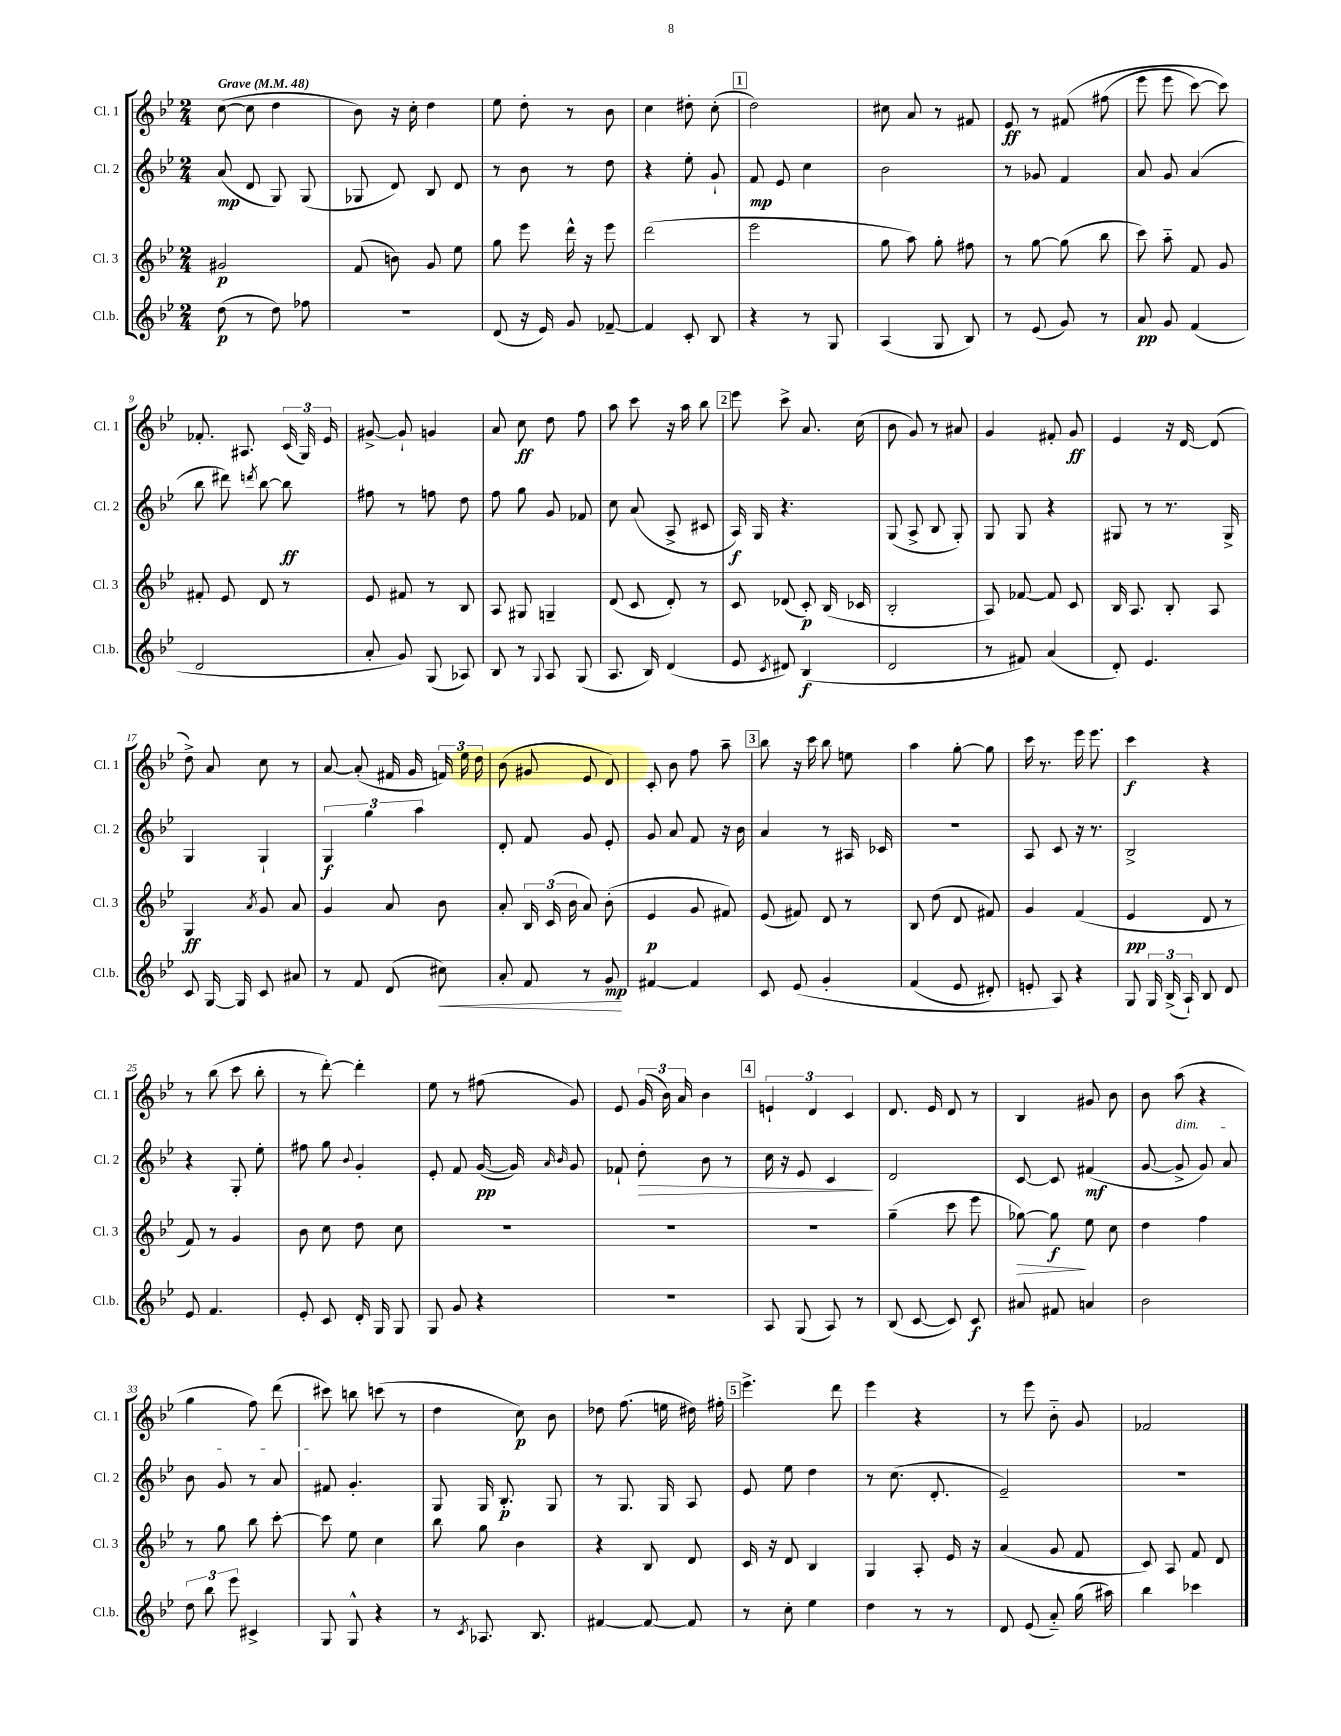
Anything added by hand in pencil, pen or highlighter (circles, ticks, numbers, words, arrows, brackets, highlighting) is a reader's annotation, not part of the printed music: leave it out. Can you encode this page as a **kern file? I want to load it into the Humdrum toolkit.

**kern	**kern	**kern	**kern
*staff4	*staff3	*staff2	*staff1
*clefG2	*clefG2	*clefG2	*clefG2
*k[b-e-]	*k[b-e-]	*k[b-e-]	*k[b-e-]
*M2/4	*M2/4	*M2/4	*M2/4
*MM48	*MM48	*MM48	*MM48
(8dd	2g#	(8a	([8cc
8r	.	8d	8cc]
8dd)	.	8G)	4dd
8ff-	.	(8G	.
=	=	=	=
2r	(8f	8G-	8b-)
.	8b)	8d)	16r
.	.	.	16cc'
.	8g	8B-	4dd
.	8ee-	8d	.
=	=	=	=
(8d	8gg	8r	8ee-
16r	8eee-	8b-	8dd'
16e-)	.	.	.
8g	16ddd^^	8r	8r
.	16r	.	.
[8f-~	8eee-	8dd	8b-
=	=	=	=
4f-]	(2ddd	4r	4cc
8c'	.	8ee-'	8dd#'
8B-	.	8g`	(8cc'
=	=	=	=
4r	2eee-	8f	2dd)
.	.	8e-	.
8r	.	4cc	.
8G	.	.	.
=	=	=	=
(4A	8gg	2b-	8cc#
.	8aa)	.	8a
8G	8gg'	.	8r
8B-)	8ff#	.	8f#
=	=	=	=
8r	8r	8r	8e-
(8e-	[8gg	8g-	8r
8g)	(8gg]	4f	&(8f#
8r	8bb-	.	(8ff#
=	=	=	=
8a	8ccc)	8a	8eee-
8g	8aa'~	8g	8eee-
(4f	8f	(4a	[8ccc)
.	8g	.	8ccc]&)
=	=	=	=
2d	8f#'	8bb-	8.f-'
.	8e-	8ddd#)	.
.	.	.	8.A#
.	.	8qddd	.
.	8d	[8bb-	.
.	8r	8bb-]	(24c
.	.	.	24G)
.	.	.	24e-
=	=	=	=
8a'	8e-	8ff#	[8g#^
8g)	8f#	8r	8g#`]
(8G	8r	8ff	4g
8A-)	8B-	8dd	.
=	=	=	=
8B-	8A	8ff	8a
8r	8G#	8gg	8cc
8qqG	.	.	.
8A	4G~	8g	8dd
(8G	.	8f-	8ff
=	=	=	=
8.A	(8d	8cc	8aa
.	8c	(8a	8ccc
16B-)	.	.	.
(4d	8d')	8A^	16r
.	.	.	16aa
.	8r	8c#	8bb-
=	=	=	=
8e-	8c	16A)	8eee-
.	.	16G	.
8qc	.	.	.
8d#)	(8d-	4.r	8ccc^
(4B-	8c')	.	8.a
.	(16B-	.	.
.	16c-	.	(16cc
=	=	=	=
2d	2B-'	(8G	8b-
.	.	8A^	8g)
.	.	8B-	8r
.	.	8G')	8a#
=	=	=	=
8r	8A)	8G	4g
8f#)	[8f-	8G	.
(4a	8f-]	4r	8f#'
.	8c	.	8g
=	=	=	=
8d')	16B-	8G#	4e-
.	8.A	.	.
4.e-	.	8r	.
.	8B-'	8.r	16r
.	.	.	[16d
.	8A	.	(8d]
.	.	16G#^	.
=	=	=	=
8c	4G	4G	8dd^)
[16G	.	.	8a
16G]	.	.	.
.	8qa	.	.
8c	8g	4G`	8cc
8a#	8a	.	8r
=	=	=	=
8r	4g	6G	[8a
8f	.	.	(8a']
.	.	6gg	.
(8d	8a	.	16f#
.	.	.	16g
.	.	6aa	.
8cc#)	8b-	.	24f)
.	.	.	24ee-
.	.	.	24dd
=	=	=	=
8a'	8a'	8d'	(8b-
8f	24B-	8f	8g#
.	(24c	.	.
.	24b-	.	.
8r	8a)	8g	8e-
8g	(8b-'	8e-'	8d)
=	=	=	=
[4f#	4e-	8g	8c'
.	.	8a	8b-
4f#]	8g	8f	8ff
.	8f#)	16r	8aa~
.	.	16b-	.
=	=	=	=
8c	(8e-	4a	8bb-
&(8e-	8f#)	.	16r
.	.	.	16ccc
4g'	8d	8r	8bb-
.	8r	16A#	8ee
.	.	16c-	.
=	=	=	=
(4f	8B-	2r	4aa
.	(8dd	.	.
8e-	8d	.	[8gg'
8d#')	8f#)	.	8gg]
=	=	=	=
8e'	4g	8A	16ccc
.	.	.	8.r
8A&)	.	8c	.
4r	(4f	16r	16eee-
.	.	8.r	8.eee-
=	=	=	=
8G	4e-	2B-^	4ccc
24G	.	.	.
(24B-^	.	.	.
24A`)	.	.	.
8B-	8d	.	4r
8d	8r	.	.
=	=	=	=
8e-	8f)	4r	8r
4.f	8r	.	(8bb-
.	4g	8G'	8ccc
.	.	8ee-'	8bb-'
=	=	=	=
8e-'	8b-	8ff#	8r
8c	8cc	8gg	[8ddd')
.	.	8qqb-	.
16d'	8dd	4g'	4ddd']
16G	.	.	.
8G	8cc	.	.
=	=	=	=
8G	2r	8e-'	8ee-
8g	.	8f	8r
4r	.	([16g	(8ff#
.	.	16g])	.
.	.	16qqa	.
.	.	16qqb-	.
.	.	8g	8g)
=	=	=	=
2r	2r	8f-`	8e-
.	.	8dd'	(24g
.	.	.	24b-)
.	.	.	24a
.	.	8b-	4b-
.	.	8r	.
=	=	=	=
8A	2r	16cc	6e`
.	.	16r	.
(8G	.	8e-	.
.	.	.	6d
8A)	.	4c	.
.	.	.	6c
8r	.	.	.
=	=	=	=
(8B-	(4gg~	2d	8.d
[8c	.	.	.
.	.	.	16e-
8c])	8ccc	.	8d
8c	8eee-	.	8r
=	=	=	=
8a#	[8gg-)	[8c	4B-
8f#	8gg-]	8c]	.
4a	8ee-	(4f#	8g#
.	8cc	.	8b-
=	=	=	=
2b-	4dd	[8g	8b-
.	.	8g^]	(8aa
.	4ff	8g)	4r
.	.	8a	.
=	=	=	=
12dd	8r	8b-	4gg
12bb-	.	.	.
.	8gg	8g	.
12eee-	.	.	.
4c#^	8bb-	8r	8ff)
.	[8ccc'	8a	(8ddd
=	=	=	=
8G	8ccc]	8f#	8ccc#)
8G^^	8ee-	4.g'	8bb
4r	4cc	.	(8ccc
.	.	.	8r
=	=	=	=
8r	8bb-	8G	4dd
8qc	.	.	.
8.A-	8gg	16G	.
.	.	8.B-'	.
.	4b-	.	8cc)
8.B-	.	.	.
.	.	8G	8b-
=	=	=	=
[4f#	4r	8r	8dd-
.	.	8.G	(8.ff
8f#_	8B-	.	.
.	.	16G	16ee
8f#]	8d	8A	16dd#)
.	.	.	16ff#'
=	=	=	=
8r	16c	8e-	4.eee-^
.	16r	.	.
8cc'	8d	8ee-	.
4ee-	4B-	4dd	.
.	.	.	8ddd
=	=	=	=
4dd	4G	8r	4eee-
.	.	(8.cc	.
8r	8A'	.	4r
.	.	8.d'	.
8r	16e-	.	.
.	16r	.	.
=	=	=	=
8d	(4a	2e-~)	8r
(8e-	.	.	8eee-
8a'~)	8g	.	8b-'~
(16gg	8f	.	8g
16aa#)	.	.	.
=	=	=	=
4bb-	8c)	2r	2f-
.	8A	.	.
4ccc-	8f	.	.
.	8d	.	.
==	==	==	==
*-	*-	*-	*-
